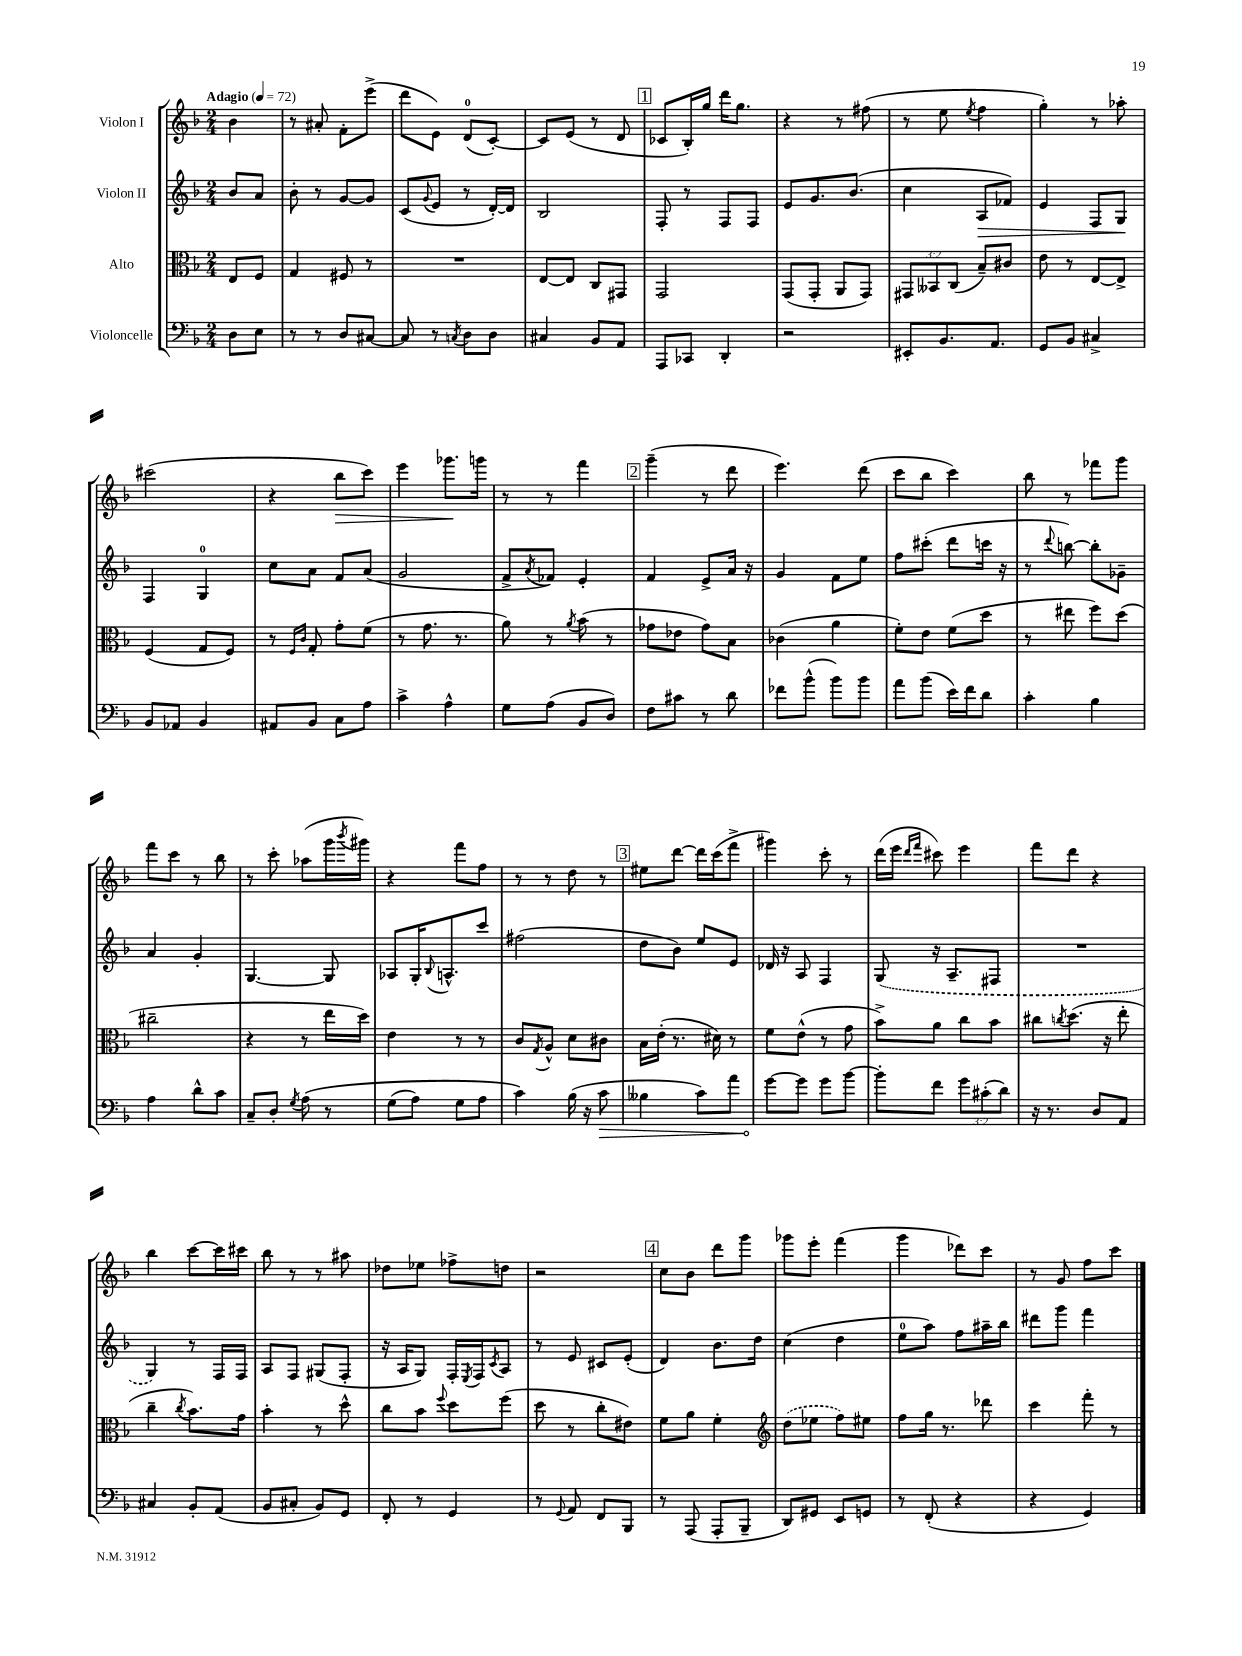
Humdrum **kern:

**kern	**kern	**kern	**kern
*staff4	*staff3	*staff2	*staff1
*clefF4	*clefC3	*clefG2	*clefG2
*k[b-]	*k[b-]	*k[b-]	*k[b-]
*M2/4	*M2/4	*M2/4	*M2/4
*MM72	*MM72	*MM72	*MM72
8D	8E	8b-	4b-
8E	8F	8a	.
=	=	=	=
8r	4G	8b-'	8r
8r	.	8r	8a#'
8D	8F#	[8g	8f'
[8C#	8r	8g]	(8eee^
=	=	=	=
8C#]	2r	(8c	8ddd
.	.	8qqg	.
8r	.	8e	8e)
8qC	.	.	.
8D	.	8r	(8d
8D	.	[16d')	[8c')
.	.	16d]	.
=	=	=	=
4C#	[8E	2B-	8c]
.	8E]	.	(8e
8BB-	8C	.	8r
8AA	8GG#	.	8d
=	=	=	=
8AAA	2GG	8F'	8c-
8CC-	.	8r	16B-')
.	.	.	16gg
4DD'	.	8F	16ddd
.	.	.	8.gg
.	.	8F	.
=	=	=	=
2r	(8GG	8e	4r
.	8GG'	8.g	.
.	8AA	.	8r
.	.	(8.b-	.
.	8GG)	.	(8ff#
=	=	=	=
8EE#'	12GG#	4cc	8r
.	12BB--	.	.
8.BB-	.	.	8ee
.	(12C	.	.
.	.	.	8qee
.	8B-~)	8A	4ff
8.AA	.	.	.
.	8c#	8f-)	.
=	=	=	=
8GG	8e	4e	4gg')
8BB-	8r	.	.
4C#^	[8E	8F	8r
.	8E^]	8G	8aa-'
=	=	=	=
8BB-	(4F	4F	(2ccc#
8AA-	.	.	.
4BB-	8G	4G	.
.	8F)	.	.
=	=	=	=
8AA#	8r	8cc	4r
.	16qqF	.	.
.	16qqc	.	.
8BB-	8G'	8a	.
8C	8g'	8f	8bb-
8A	(8f	(8a	8ccc)
=	=	=	=
4c^	8r	2g	4eee
.	8.g	.	.
4A^^	.	.	8.ggg-
.	8.r	.	.
.	.	.	16ggg
=	=	=	=
8G	8a)	8f^	8r
.	.	8qa	.
(8A	8r	8f-)	8r
.	8qa	.	.
8BB-	(8b-	4e'	4fff
8D)	8r	.	.
=	=	=	=
8F	8g-	4f	(4ggg~
8c#	8e-	.	.
8r	8g-)	8e^	8r
8d	8B-	16a	8ddd
.	.	16r	.
=	=	=	=
8f-	(4c-	4g	4.eee)
(8b-^^	.	.	.
8b-)	4a	8f	.
8b-	.	8ee	(8ddd
=	=	=	=
8a	8f')	8ff	8ccc
(8b-	8e	(8ccc#'	8bb-
16e)	(8f	8ddd	4ccc)
16f	.	.	.
8d	8dd	16ccc	.
.	.	16r	.
=	=	=	=
4c'	8r	8r	8bb-
.	.	8qqddd	.
.	8ee#	[8bb)	8r
4B-	8ff)	8bb']	8fff-
.	(8dd	8g-~	8ggg
=	=	=	=
4A	2cc#~	4a	8fff
.	.	.	8ccc
8d^^	.	4g'	8r
8c	.	.	8bb-
=	=	=	=
8C~	4r	[4.G	8r
8D'	.	.	8ccc'
8qG	.	.	.
&(8A	8r	.	(8aa-
8r	16ee	8G]	16ggg
.	.	.	8qbbb-
.	16dd)	.	16ggg#)
=	=	=	=
(8G	4e	8A-	4r
8A)	.	16G'	.
.	.	8qqB-	.
.	.	8.A^^	.
8G	8r	.	8fff
8A	8r	8ccc	8ff
=	=	=	=
4c&)	8c	(2ff#	8r
.	8qG	.	.
.	8A^^	.	8r
(16B-	8d	.	8dd
16r	.	.	.
8c	8c#	.	8r
=	=	=	=
4B--	16B-	8dd	8ee#
.	(16e'	.	.
.	8.r	8b-)	[8ddd
8c)	.	8ee	16ddd]
.	16d#)	.	(16ccc
8a	8r	8e	8fff^
=	=	=	=
[8g	8f	16d-	4ggg#)
.	.	16r	.
8g]	(8e^^	8A	.
8g	8r	4F	8ccc'
[8b-	8g	.	8r
=	=	=	=
8b-']	8b-^)	(8G	(16ddd
.	.	.	16eee
.	.	.	16qqddd
.	.	.	16qqfff
8f	8a	16r	8ccc#)
.	.	8.A~	.
12g	8cc	.	4eee
(12c#'	.	.	.
.	8b-	8F#	.
12d)	.	.	.
=	=	=	=
16r	8cc#	2r	8fff
8.r	.	.	.
.	8qcc	.	.
.	(8.dd	.	8ddd
8D	.	.	4r
.	16r	.	.
8AA	8ee'	.	.
=	=	=	=
4C#	4cc~	4G)	4bb-
.	8qcc	.	.
8BB-'	8.b-)	8r	[8ccc
(8AA	.	16F	16ccc]
.	16g	16F	16ccc#
=	=	=	=
8BB-	4b-'	8A	8bb-
8C#'	.	8F	8r
8BB-)	8r	(8G#	8r
8GG	8dd^^	8F'	8aa#
=	=	=	=
8FF'	8cc	16r	8dd-
.	.	16A	.
8r	8b-	8G)	8ee-
.	8qqff	.	.
4GG	8dd	16F'	8ff-^
.	.	8qE	.
.	.	16F	.
.	.	8qc	.
.	(8ff	8A	8dd
=	=	=	=
8r	8dd	8r	2r
8qqGG	.	.	.
8AA	8r	8e	.
8FF	8cc'	8c#	.
8BBB-	8e#)	(8e'	.
=	=	=	=
8r	8f	4d)	8cc
(8AAA	8a	.	8b-
8AAA'	4f'	8.b-	8ddd
8BBB-~	.	.	8ggg
.	.	16dd	.
=	=	=	=
*	*clefG2	*	*
8DD)	(8dd	(4cc	8ggg-
8GG#	8ee-	.	8eee'
8EE	8ff)	4dd	(4fff
8GG	8ee#	.	.
=	=	=	=
8r	8ff	8ee	4ggg
(8FF'	16gg	8aa)	.
.	8.r	.	.
4r	.	8ff	8ddd-)
.	8ddd-	16aa#~	8ccc
.	.	16bb-	.
=	=	=	=
4r	4ccc	8ddd#	8r
.	.	8ggg	8g
4GG)	8fff'	4fff	8ff
.	8r	.	8ccc
==	==	==	==
*-	*-	*-	*-
